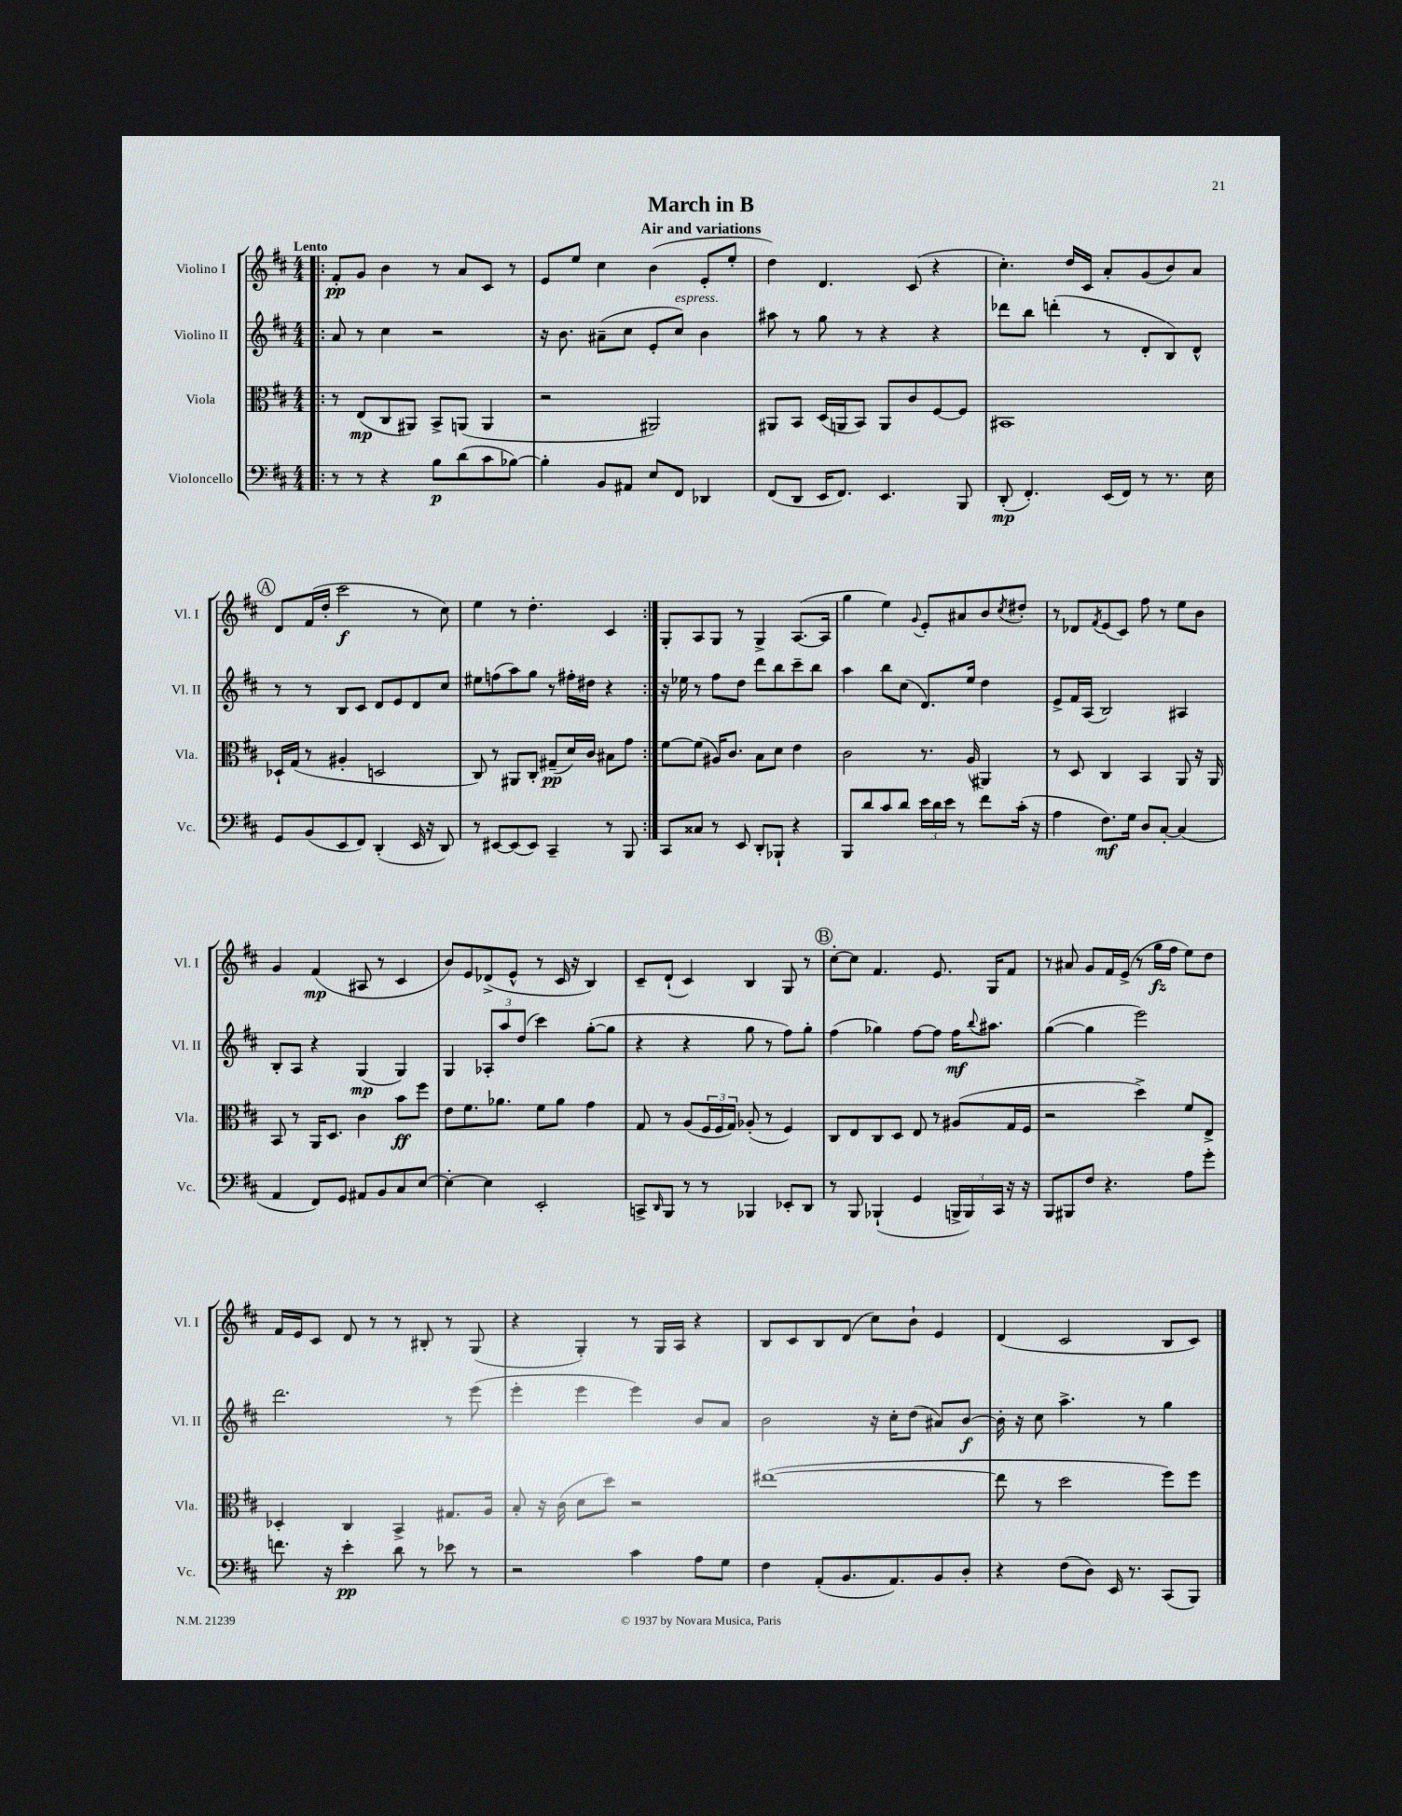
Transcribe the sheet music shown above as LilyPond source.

\header { title = "March in B" subtitle = "Air and variations" }
<<
\new StaffGroup <<
\new Staff = "s0" \with { instrumentName = "Violino I" shortInstrumentName = "Vl. I" } {
    \clef treble \key d \major \numericTimeSignature \time 4/4 \tempo "Lento"
    \repeat volta 2 { \bar ".|:" fis'8-.\pp g'8 b'4 r8 a'8 cis'8 r8 |
    e'8 e''8 cis''4 b'4( e'8-. e''8-. |
    d''4) d'4. cis'8( r4 |
    cis''4.-.) d''16 cis'16 a'8-. g'8( b'8) a'8 |
    \mark \markup { \circle "A" } d'8 fis'16( d''16-. cis'''2\f r8 cis''8) |
    e''4 r8 d''4.-. cis'4 | }
    g8-. a8 g8 r8 g4-> a8.~( a16 |
    g''4 e''4) \appoggiatura { g'8 } e'8-. ais'8 b'8 \acciaccatura { cis''8 } dis''8-. |
    r8 des'8 \acciaccatura { fis'8 } e'8( cis'8) fis''8 r8 e''8 b'8 |
    g'4 fis'4\mp( ais8 r8 cis'4 |
    b'8) e'8 des'8->( e'8-^ r8 cis'16 r16 b4) |
    cis'8-- d'8-!( cis'4) b4 g8 r8 |
    \mark \markup { \circle "B" } cis''8~-. cis''8 fis'4. e'8. g16 fis'8 |
    r8 ais'8 g'8 fis'16 e'16->( r8 g''16\fz fis''16 e''8) d''8 |
    fis'16 e'16 cis'8 d'8 r8 r8 bis8-. r8 g8( |
    r4 g4-.) r8 g16 a16 r4 |
    b8 cis'8 b8 d'8( cis''8) b'8-! e'4 |
    d'4( cis'2 b8 cis'8) \bar "|." |
}
\new Staff = "s1" \with { instrumentName = "Violino II" shortInstrumentName = "Vl. II" } {
    \clef treble \key d \major \numericTimeSignature \time 4/4
    \repeat volta 2 { \bar ".|:" a'8 r8 cis''4 r2 |
    r16 b'8. ais'8--( cis''8 e'8-. cis''8^\markup { \italic "espress." }) b'4 |
    ais''8 r8 g''8 r8 r4 r4 |
    des'''8 b''8 d'''4-.( r8 d'8-. b8) d'8-^ |
    \mark \markup { \circle "A" } r8 r8 b8 cis'8 d'8 e'8 d'8 cis''8 |
    eis''8 f''8( a''8) g''8 r8 fis''16-. dis''16 r4 | }
    r16 ees''16 r8 fis''8 d''8 d'''8 b''8 cis'''8-- b''8 |
    a''4 b''8 cis''8( d'8.) e''16 d''4 |
    e'8-> fis'16 a16( b2) ais4 |
    b8-. a8 r4 g4\mp( g4) |
    g4 \tuplet 3/2 { aes8-. a''8 d''8( } cis'''4) g''8~-.( g''8 |
    r4 r4 g''8 r8 fis''8) g''8-. |
    \mark \markup { \circle "B" } fis''4( ges''4) fis''8~ fis''8 fis''16\mf \appoggiatura { b''8 } ais''8. |
    g''4~( g''4 e'''2) |
    d'''2. r8 e'''8( |
    e'''4-. e'''4 e'''4) b'8 a'8 |
    b'2 r16 cis''16-. d''8( ais'8) b'8~\f |
    b'16-. r16 cis''8 a''4.-> r8 g''4 \bar "|." |
}
\new Staff = "s2" \with { instrumentName = "Viola" shortInstrumentName = "Vla." } {
    \clef alto \key d \major \numericTimeSignature \time 4/4
    \repeat volta 2 { \bar ".|:" r8 e8\mp( cis8 ais,8) b,8-> a,8( a,4 |
    r2 ais,2) |
    ais,8 b,8 d16( a,16 b,8) a,8 cis'8 fis8~ fis8 |
    bis,1 |
    \mark \markup { \circle "A" } des16-! g16( r8 ais4-. d2 |
    cis8) r8 ais,8 cis8-. gis8--\pp( d'16) cis'16 bis8 g'8 | }
    fis'8~ fis'8( ais16) cis'8. b8 d'8 e'4 |
    cis'2 r8. a16( ais,4) |
    r8 d8 cis4 b,4 a,8 r16 a,16 |
    b,8 r8 a,16 d8. cis'4 b'8\ff fis''8 |
    e'8 fis'8. aes'8. fis'8 aes'8 g'4 |
    g8 r8 a8( \tuplet 3/2 { fis16 fis16 g16) } aes8-.( r8 fis4) |
    \mark \markup { \circle "B" } cis8 e8 cis8 d8 e8 r8 ais8( g16 fis16 |
    r2 d''4->) fis'8 e8-> |
    des4-. cis4 b,4-> gis8. a16 |
    b8-. r16 cis'16( d'8 d''8) r2 |
    eis''1~( |
    eis''8 r8 d''2 fis''8) fis''8 \bar "|." |
}
\new Staff = "s3" \with { instrumentName = "Violoncello" shortInstrumentName = "Vc." } {
    \clef bass \key d \major \numericTimeSignature \time 4/4
    \repeat volta 2 { \bar ".|:" r8 r8 r4 b8\p d'8( cis'8 bes8~) |
    bes4-. b,8 ais,8 e8 fis,8 des,4 |
    fis,8( d,8 e,16 fis,8.) e,4. b,,8 |
    d,8-.\mp( fis,4.-.) e,16( fis,16) r8 r8. e16 |
    \mark \markup { \circle "A" } g,8 b,8( e,8 fis,8) d,4-.( e,16 r16 d,8) |
    r8 eis,8~ eis,8( eis,8) cis,4-- r8 b,,8 | }
    cis,8 cisis8 r8 e,8 d,8-. bes,,8-! r4 |
    b,,8 d'8 cis'8 d'8 \tuplet 3/2 { e'16 d'16 e'16 } r8 fis'8 cis'16-.( r16 |
    a4 fis8.\mf) g16 d8 cis8~-. cis4( |
    a,4 fis,8) g,8 ais,8 b,8 cis8 e8~ |
    e4~-. e4 e,2-. |
    c,8-> \grace { d,16 } b,,8 r8 r8 bes,,4 ees,8-. d,8 |
    \mark \markup { \circle "B" } r8 b,,8 bes,,4-!( g,4 \tuplet 3/2 { b,,16-> b,,16) cis,16 } r16 r16 |
    b,,8 bis,,8 fis8 r4. a8 g'8-. |
    f'8. r16 e'4-.\pp d'8 r8 ees'8 r8 |
    r2 cis'4 a8 g8 |
    fis4 a,8-.( b,8. a,8.) b,8 d8-. |
    r4 fis8( d8) e,16 r8. cis,8( b,,8) \bar "|." |
}
>>
>>
\layout { \context { \Score \remove "Bar_number_engraver" } }
